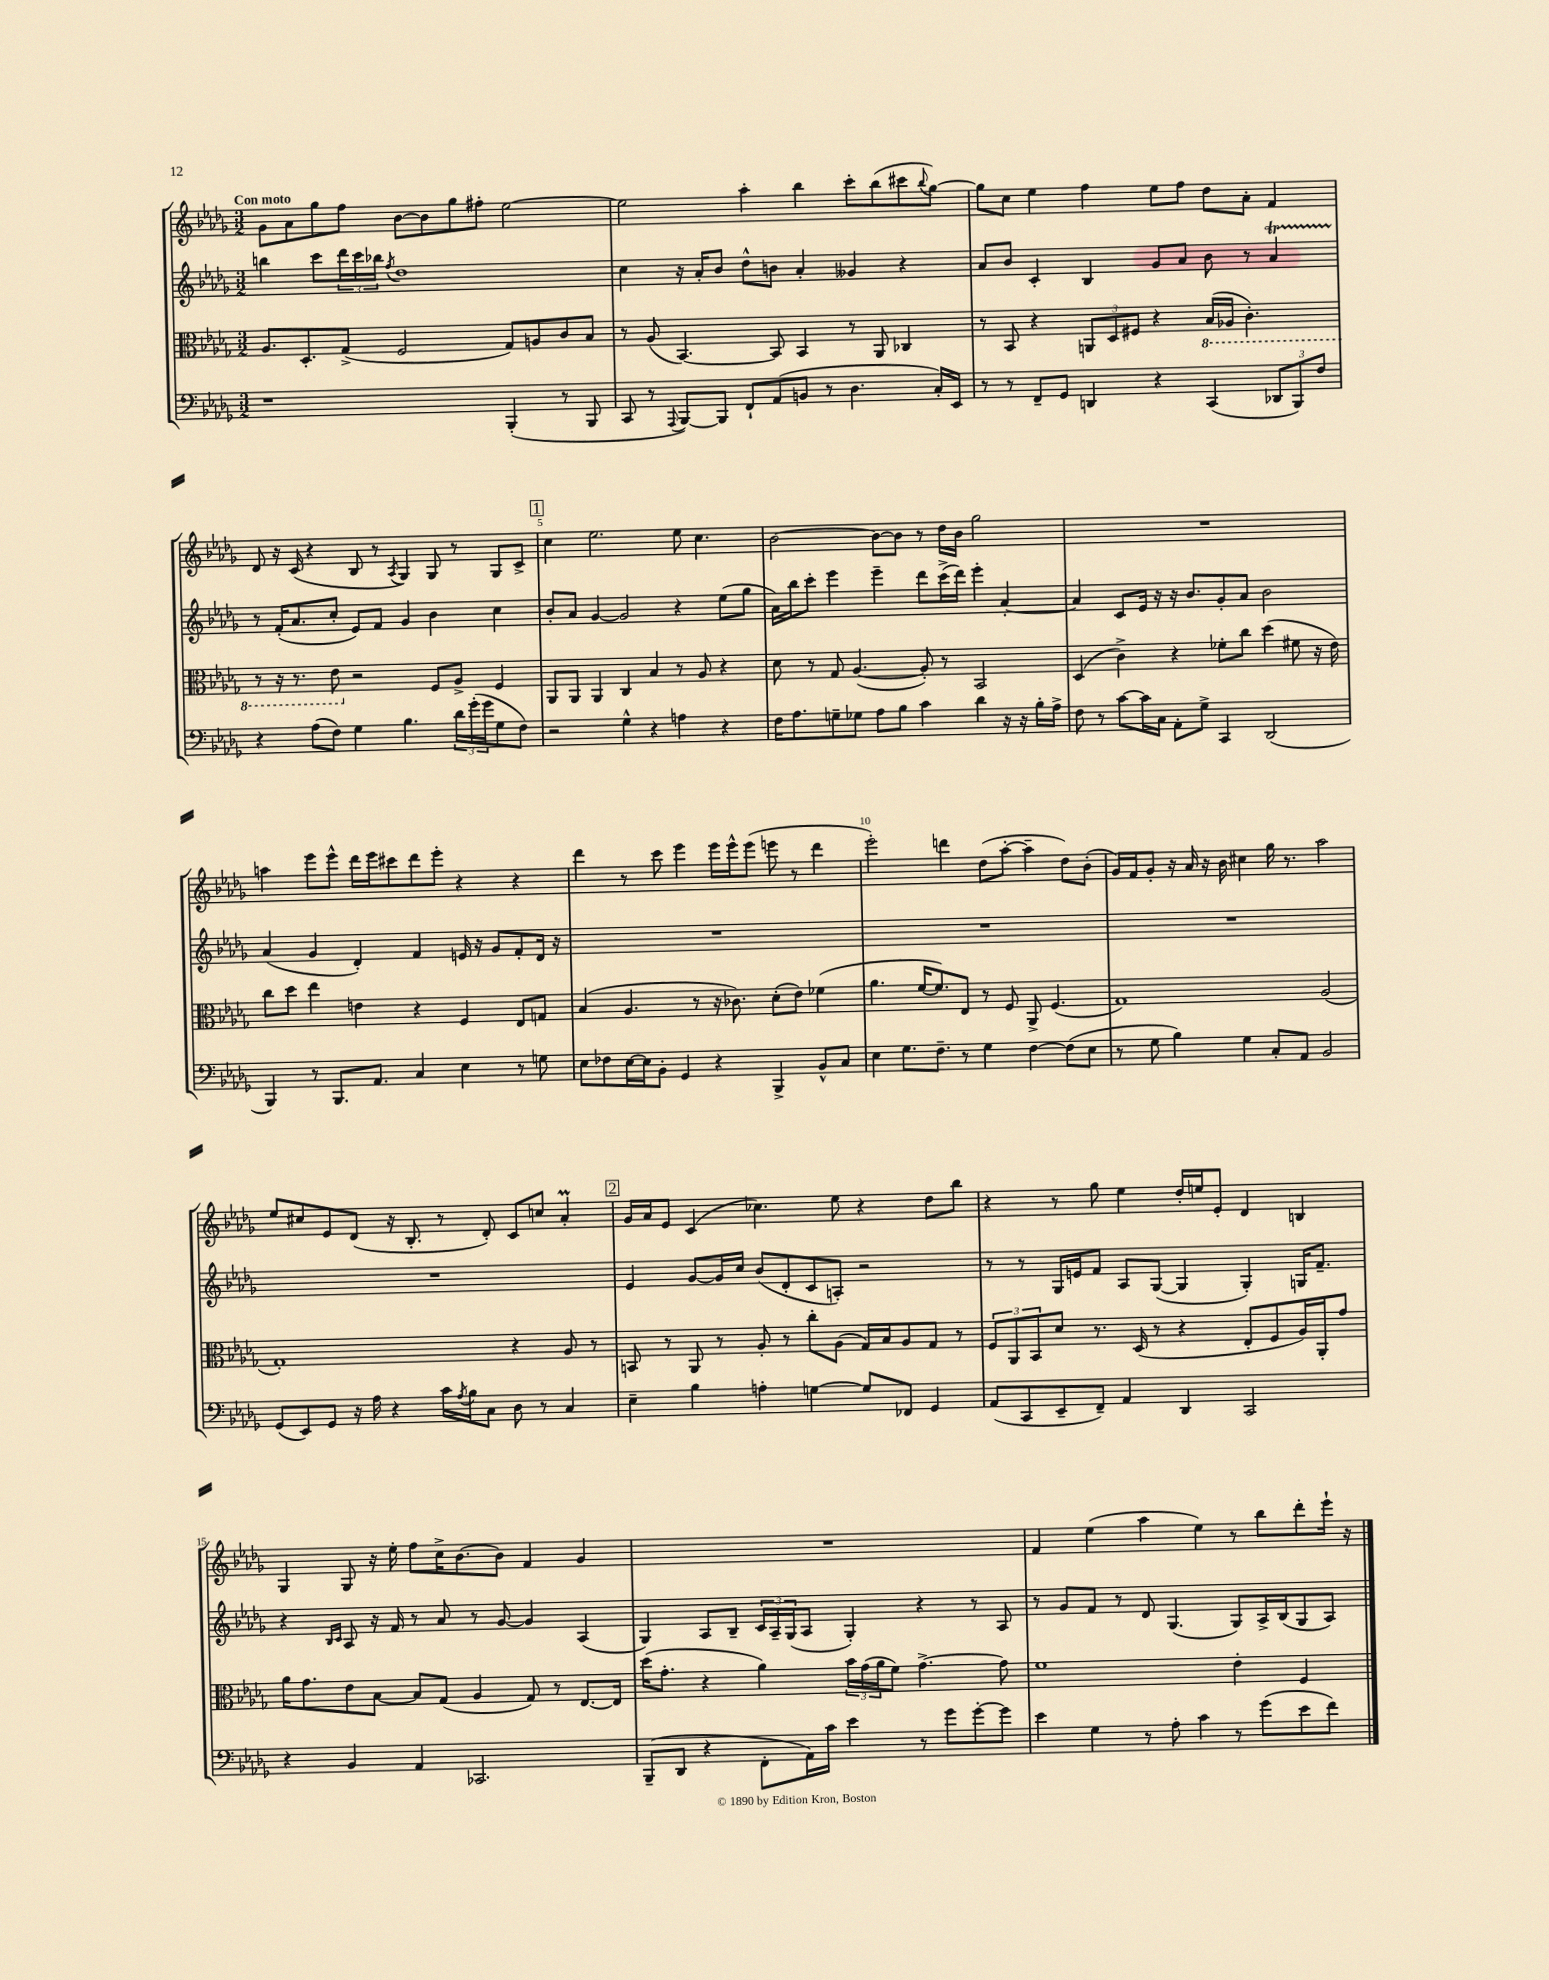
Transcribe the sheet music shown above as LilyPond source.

<<
\new StaffGroup <<
\new Staff = "s0" {
    \clef treble \key des \major \numericTimeSignature \time 3/2 \tempo "Con moto"
    ges'8 aes'8 ges''8 f''8 bes'8~ bes'8 ges''8 fis''8-. ees''2~ |
    ees''2 aes''4-. bes''4 c'''8-. bes''8( cis'''8 \appoggiatura { bes''8 } ges''8~) |
    ges''8 c''8 ees''4 f''4 ees''8 f''8 des''8 aes'8-. f'4 |
    des'8 r16 c'16( r4 bes8 r8 \acciaccatura { aes8 } ges4) ges8 r8 ges8 c'8-> |
    \mark \markup { \box "1" } c''4 ees''2. ees''8 c''4. |
    bes'2~ bes'8~ bes'8 r8 des''16 bes'16 ges''2 |
    R1. |
    a''4 ees'''8 ees'''8-^ des'''16 ees'''16 cis'''8 des'''8 ees'''8-. r4 r4 |
    des'''4 r8 c'''8 ees'''4 ees'''16 ees'''16-^ ees'''8( e'''8 r8 des'''4 |
    ees'''2-.) d'''4 des''8( aes''8~-. aes''4-- des''8) bes'8-.( |
    ges'16) f'16 ges'8-. r16 aes'16 r16 bes'16 cis''4 ges''16 r8. aes''2 |
    ees''8 cis''8 ees'8 des'8( r16 bes8.-. r8 des'8-.) c'8 c''8 aes'4-.\prall |
    \mark \markup { \box "2" } ges'16 aes'16 ees'8 c'4( ces''4.) ees''8 r4 des''8 bes''8 |
    r4 r8 ges''8 ees''4 des''16-. e''16 ees'8-. des'4 b4 |
    ges4 ges8 r16 ees''16-. f''8 c''16-> bes'8.~ bes'8 f'4 ges'4 |
    R1. |
    f'4 ees''4( aes''4 ees''4) r8 bes''8 des'''8-. ees'''16-! r16 \bar "|." |
}
\new Staff = "s1" {
    \clef treble \key des \major \numericTimeSignature \time 3/2
    b''4 c'''8 \tuplet 3/2 { des'''16 c'''16 bes''16 } \acciaccatura { f''8 } des''1 |
    c''4 r16 aes'16-. bes'8 des''8-^ b'8 aes'4-. geses'4 r4 |
    aes'8 bes'8 c'4-. bes4 ges'8 aes'8 bes'8 r8 aes'4\startTrillSpan |
    r8\stopTrillSpan f'16-.( aes'8. c''8-. ees'8) f'8 ges'4 bes'4 c''4 |
    \mark \markup { \box "1" } bes'8-. aes'8 ges'4~ ges'2 r4 ees''8( ges''8 |
    aes'16) bes''16 c'''8-. ees'''4 ees'''4-- des'''8 c'''16->( des'''16) ees'''4-. aes'4~-. |
    aes'4 c'8 ees'16 r16 r16 bes'8. ges'8-. aes'8 bes'2 |
    aes'4( ges'4 des'4-.) f'4 e'16 r16 ges'8 f'8-. des'16 r16 |
    R1. |
    R1. |
    R1. |
    R1. |
    \mark \markup { \box "2" } ees'4 ges'8~ ges'16 c''16 bes'8( des'8-. c'8 a8-.) r2 |
    r8 r8 ges16 e'16 f'8 aes8 ges8~( ges4 ges4-.) g16 f'8.-- |
    r4 \grace { bes16 c'16 } aes8 r16 f'16 r8 aes'8 r8 ges'8~ ges'4 aes4( |
    ges4) aes8 bes8-- \tuplet 3/2 { c'16 aes16-- ges16( } aes8 ges4-.) r4 r8 aes8 |
    r8 ges'8 f'8 r8 des'8 ges4.( ges8) aes16-> bes16( ges8 aes8) \bar "|." |
}
\new Staff = "s2" {
    \clef alto \key des \major \numericTimeSignature \time 3/2
    aes8. des8.-. ges8->( f2 ges8) a8 c'8 bes8 |
    r8 aes8( bes,4.~) bes,8 bes,4 r8 aes,8 ces4 |
    r8 bes,8 r4 \tuplet 3/2 { a,8 des8 fis8 } r4 \ottava #-1 bes,16( aes,16 c4.-.) |
    r8 r16 r8. ees8 \ottava #0 r2 f8 aes8-> f4 |
    \mark \markup { \box "1" } aes,8 aes,8 aes,4 c4 bes4 r8 aes8 r4 |
    des'8 r8 ges8 aes4.~( aes8-.) r8 bes,2 |
    des4( c'4->) r4 fes'8-. c''8 des''4( fis'8 r16 ees'16) |
    c''8 des''8 ees''4 e'4 r4 f4 ees8 g8 |
    bes4( aes4. r8 r16 ces'8.) des'8-.( ees'8) fes'4( |
    aes'4. f'16~ f'8.) ees8 r8 f8 aes,8-> f4.( |
    ges1) aes2( |
    ges1-.) r4 aes8 r8 |
    \mark \markup { \box "2" } b,8 r8 aes,8 r8 aes8-. r8 c''8-. aes8( ges16) bes16 aes8 ges8 r8 |
    \tuplet 3/2 { f8 aes,8 bes,8 } des'8 r8. des16( r8 r4 ees8-. f8 aes16) aes,16-. ges'8 |
    aes'16 ges'8. ees'8 bes8~ bes8 ges8( aes4 ges8) r8 ees8.~ ees16 |
    des''16( ges'8.-. r4 aes'4) \tuplet 3/2 { bes'16 ges'16( aes'16 } f'8) ges'4.~-> ges'8 |
    f'1 ees'4-. f4 \bar "|." |
}
\new Staff = "s3" {
    \clef bass \key des \major \numericTimeSignature \time 3/2
    r1 bes,,4-.( r8 bes,,8 |
    c,8 r8 \appoggiatura { aes,,8 } bes,,8~) bes,,8 f,8-! aes,8( b,8 r8 des4. c16-.) ees,16 |
    r8 r8 f,8-- ges,8 d,4 r4 c,4( \tuplet 3/2 { des,8 bes,,8) f8 } |
    r4 aes8( f8) ges4 bes4. \tuplet 3/2 { des'16 ges'16-.( ges'16 } ges8 f8) |
    \mark \markup { \box "1" } r2 ges4-^ r4 a4 r4 |
    f16 aes8. g8-- ges8 aes8 bes8 c'4 des'4 r16 r16 bes16-. aes16-> |
    f8 r8 c'8~ c'16 c16 aes,8-. ges8-> c,4 des,2( |
    bes,,4) r8 bes,,8. aes,8. c4 ees4 r8 g8 |
    ees8 fes8 ees16~ ees16 bes,8-. ges,4 r4 bes,,4-> bes,8-^ c8 |
    ees4 ges8. f8.-- r8 ges4 f4~ f8( ees8 |
    r8 ges8 bes4) ges4 c8-. aes,8 bes,2 |
    ges,8( ees,8) ges,8 r16 aes16 r4 c'16 \acciaccatura { aes8 } bes16 c8 des8 r8 c4 |
    \mark \markup { \box "2" } ees4-- bes4 a4-. g4~ g8 fes,8 ges,4 |
    aes,8( c,8 ees,8-- f,8--) aes,4 des,4 c,2 |
    r4 bes,4 aes,4 ces,2. |
    bes,,8--( des,8 r4 f,8-. aes,16) c'16 ees'4 r8 ges'8 ges'8~-. ges'8 |
    ees'4 ges4 r8 aes8-. c'4 r8 ges'8( ees'8 f'8) \bar "|." |
}
>>
>>
\layout { \context { \Score \override BarNumber.break-visibility = ##(#f #t #t) barNumberVisibility = #(every-nth-bar-number-visible 5) } }
